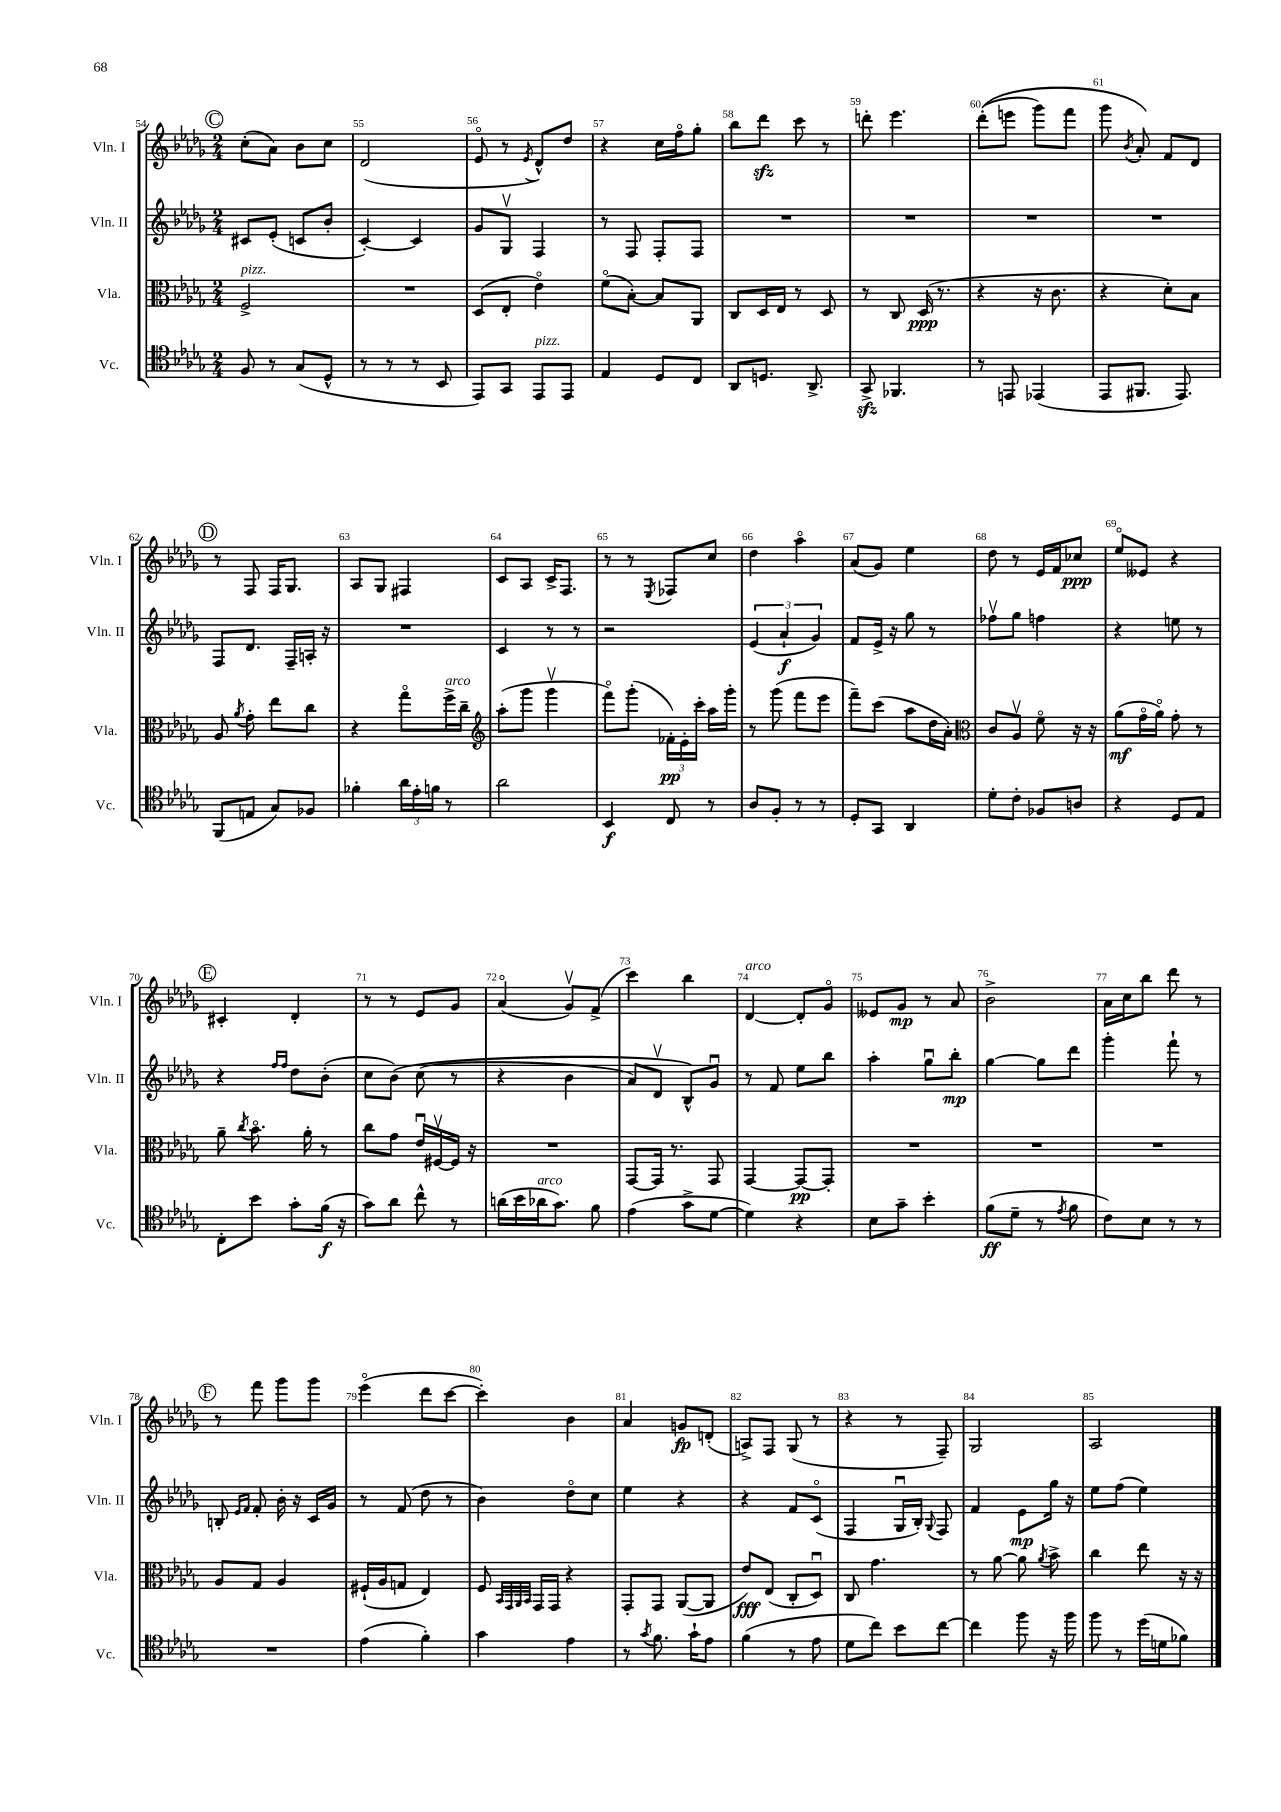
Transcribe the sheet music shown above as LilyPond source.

<<
\new StaffGroup <<
\new Staff = "s0" \with { instrumentName = "Vln. I" shortInstrumentName = "Vln. I" } {
    \clef treble \key des \major \numericTimeSignature \time 2/4
    \autoBeamOff \mark \markup { \circle "C" } c''8[-.( aes'8]) bes'8[ c''8] |
    des'2( |
    ees'8\flageolet r8 \acciaccatura { ees'8 } des'8[-^) des''8] |
    r4 c''16[ f''16\flageolet ges''8]-. |
    bes''8[ des'''8]\sfz c'''8 r8 |
    d'''8-. ees'''4. |
    des'''8[-.(\( e'''8] ges'''8[) f'''8] |
    ges'''8 \acciaccatura { bes'8 } aes'8-.\) f'8[ des'8] |
    \mark \markup { \circle "D" } r8 f8 f16[ ges8.] |
    aes8[ ges8] fis4 |
    c'8[ aes8] c'16[-> f8.] |
    r8 r8 \acciaccatura { ees8 } fes8[ c''8] |
    des''4 aes''4\flageolet |
    aes'8[( ges'8]) ees''4 |
    des''8 r8 ees'16[ f'16 ces''8]\ppp |
    ees''8[\flageolet eeses'8] r4 |
    \mark \markup { \circle "E" } cis'4-. des'4-. |
    r8 r8 ees'8[ ges'8] |
    aes'4\flageolet( ges'8[\upbow) f'8]->( |
    c'''4) bes''4 |
    des'4~^\markup { \italic "arco" } des'8[-. ges'8]\flageolet |
    eeses'8[ ges'8]\mp r8 aes'8 |
    bes'2-> |
    aes'16[ c''16 bes''8] des'''8 r8 |
    \mark \markup { \circle "F" } r8 f'''8 ges'''8[ ges'''8] |
    ees'''4\flageolet( des'''8[ c'''8]~ |
    c'''4-.) bes'4 |
    aes'4 g'8[\fp d'8]-.( |
    a8[->) f8] ges8( r8 |
    r4 r8 f8--) |
    ges2 |
    aes2 \bar "|." |
}
\new Staff = "s1" \with { instrumentName = "Vln. II" shortInstrumentName = "Vln. II" } {
    \clef treble \key des \major \numericTimeSignature \time 2/4
    \autoBeamOff \mark \markup { \circle "C" } cis'8[ ees'8]-.( c'8[ bes'8]-. |
    c'4~-.) c'4 |
    ges'8[ ges8]\upbow f4 |
    r8 f8 f8[-. f8] |
    R2 |
    R2 |
    R2 |
    R2 |
    \mark \markup { \circle "D" } f8[ des'8.] f16[-- a16]-. r16 |
    R2 |
    c'4 r8 r8 |
    r2 |
    \tuplet 3/2 { ees'4( aes'4-!\f ges'4) } |
    f'8[ ees'16]-> r16 ges''8 r8 |
    fes''8[\upbow ges''8] f''4 |
    r4 e''8 r8 |
    \mark \markup { \circle "E" } r4 \grace { f''16[ f''16] } des''8[ bes'8]-.( |
    c''8[ bes'8])\( c''8( r8 |
    r4 bes'4 |
    aes'8[) des'8]\upbow bes8[-^\) ges'8]\downbow |
    r8 f'8 ees''8[ bes''8] |
    aes''4-. ges''8[\downbow bes''8]-.\mp |
    ges''4~ ges''8[ des'''8] |
    ges'''4-. f'''8-! r8 |
    \mark \markup { \circle "F" } b8-. \grace { ees'16[ f'16] } f'8-. bes'16-. r16 c'16[ ges'16] |
    r8 f'8( des''8 r8 |
    bes'4) des''8[\flageolet c''8] |
    ees''4 r4 |
    r4 f'8[ c'8]\flageolet( |
    f4 ges16[\downbow bes16]-.) \appoggiatura { ges8 } f8 |
    f'4 ees'8[\mp ges''16] r16 |
    ees''8[ f''8]( ees''4) \bar "|." |
}
\new Staff = "s2" \with { instrumentName = "Vla." shortInstrumentName = "Vla." } {
    \clef alto \key des \major \numericTimeSignature \time 2/4
    \autoBeamOff \mark \markup { \circle "C" } f2->^\markup { \italic "pizz." } |
    R2 |
    des8[( ees8]-. ees'4\flageolet) |
    f'8[\flageolet( bes8]~-.) bes8[ aes,8] |
    c8[ des16 ees16] r8 des8 |
    r8 c8 des16\ppp( r8. |
    r4 r16 c'8. |
    r4 des'8[-.) bes8] |
    \mark \markup { \circle "D" } aes8 \acciaccatura { aes'8 } ges'8-. ees''8[ c''8] |
    r4 ges''8[\flageolet f''16->^\markup { \italic "arco" } c''16]-- |
    \clef treble aes''8[-.( ges'''8] ges'''4\upbow |
    f'''8[\flageolet) ges'''8]-.( \tuplet 3/2 { fes'16[-.\pp) ees'16-. c'''16]-. } aes''16[ ges'''16]-. |
    r8 ges'''8( f'''8[ ees'''8] |
    f'''8[--) c'''8]( aes''8[ des''16 aes'16]-.) |
    \clef alto c'8[ aes8]\upbow f'8\flageolet r16 r16 |
    aes'8[\mf( ges'16\flageolet aes'16]\flageolet) ges'8-. r8 |
    \mark \markup { \circle "E" } aes'8-- \acciaccatura { c''8 } bes'8.\flageolet aes'16-. r8 |
    c''8[ ges'8] ees'16[\downbow fis16~\upbow fis16] r16 |
    R2 |
    ges,8[~ ges,16] r8. ges,8 |
    ges,4~ ges,8[~\pp ges,8]-. |
    R2 |
    R2 |
    R2 |
    \mark \markup { \circle "F" } aes8[ ges8] aes4 |
    fis16[-!( aes16 g8] ees4) |
    f8 \grace { bes,32[ ges,32 aes,32 bes,32] } ges,16[ ges,16] r4 |
    ges,8[-. ges,8] aes,8[~( aes,8] |
    ees'8[\fff) ees8]( c8[-. des8]\downbow) |
    c8 ges'4. |
    r8 aes'8~ aes'8 \acciaccatura { aes'8 } bes'8-> |
    c''4 ees''8 r16 r16 \bar "|." |
}
\new Staff = "s3" \with { instrumentName = "Vc." shortInstrumentName = "Vc." } {
    \clef tenor \key des \major \numericTimeSignature \time 2/4
    \autoBeamOff \mark \markup { \circle "C" } f8 r8 ges8[( des8]-^ |
    r8 r8 r8 bes,8 |
    ees,8[) ges,8] ees,8[^\markup { \italic "pizz." } ees,8] |
    ees4 des8[ c8] |
    aes,8[ d8.] aes,8.-> |
    ges,8->\sfz fes,4. |
    r8 e,8 ees,4( |
    ees,8[ fis,8.] ees,8.) |
    \mark \markup { \circle "D" } f,8[( e8] ges8[) fes8] |
    fes'4-. \tuplet 3/2 { aes'16[ ees'16-. f'16] } r8 |
    aes'2 |
    bes,4\f c8 r8 |
    aes8[ f8]-. r8 r8 |
    des8[-. ges,8] aes,4 |
    des'8[-. c'8]-. fes8[ a8] |
    r4 des8[ ees8] |
    \mark \markup { \circle "E" } c8[-. bes'8] ges'8[-. f'16]\f( r16 |
    ges'8[) aes'8] c''8-^ r8 |
    a'16[( bes'16 aes'16^\markup { \italic "arco" } ges'8.]) f'8 |
    ees'4( ges'8[-> des'8]~ |
    des'4) r4 |
    bes8[ ges'8]-- bes'4-. |
    f'8[\ff( des'8]-- r8 \acciaccatura { ees'8 } f'8 |
    c'8[) bes8] r8 r8 |
    \mark \markup { \circle "F" } R2 |
    ees'4( f'4-.) |
    ges'4 ees'4 |
    r8 \acciaccatura { ges'8 } f'8. ges'16[-! ees'8] |
    f'4( r8 ees'8 |
    des'8[ c''8]) bes'8[ c''8]~ |
    c''4 f''8 r16 f''16 |
    f''8 r8 des''16[( d'16 fes'8]) \bar "|." |
}
>>
>>
\layout { \context { \Score currentBarNumber = #54 \override BarNumber.break-visibility = ##(#f #t #t) barNumberVisibility = #all-bar-numbers-visible } }
